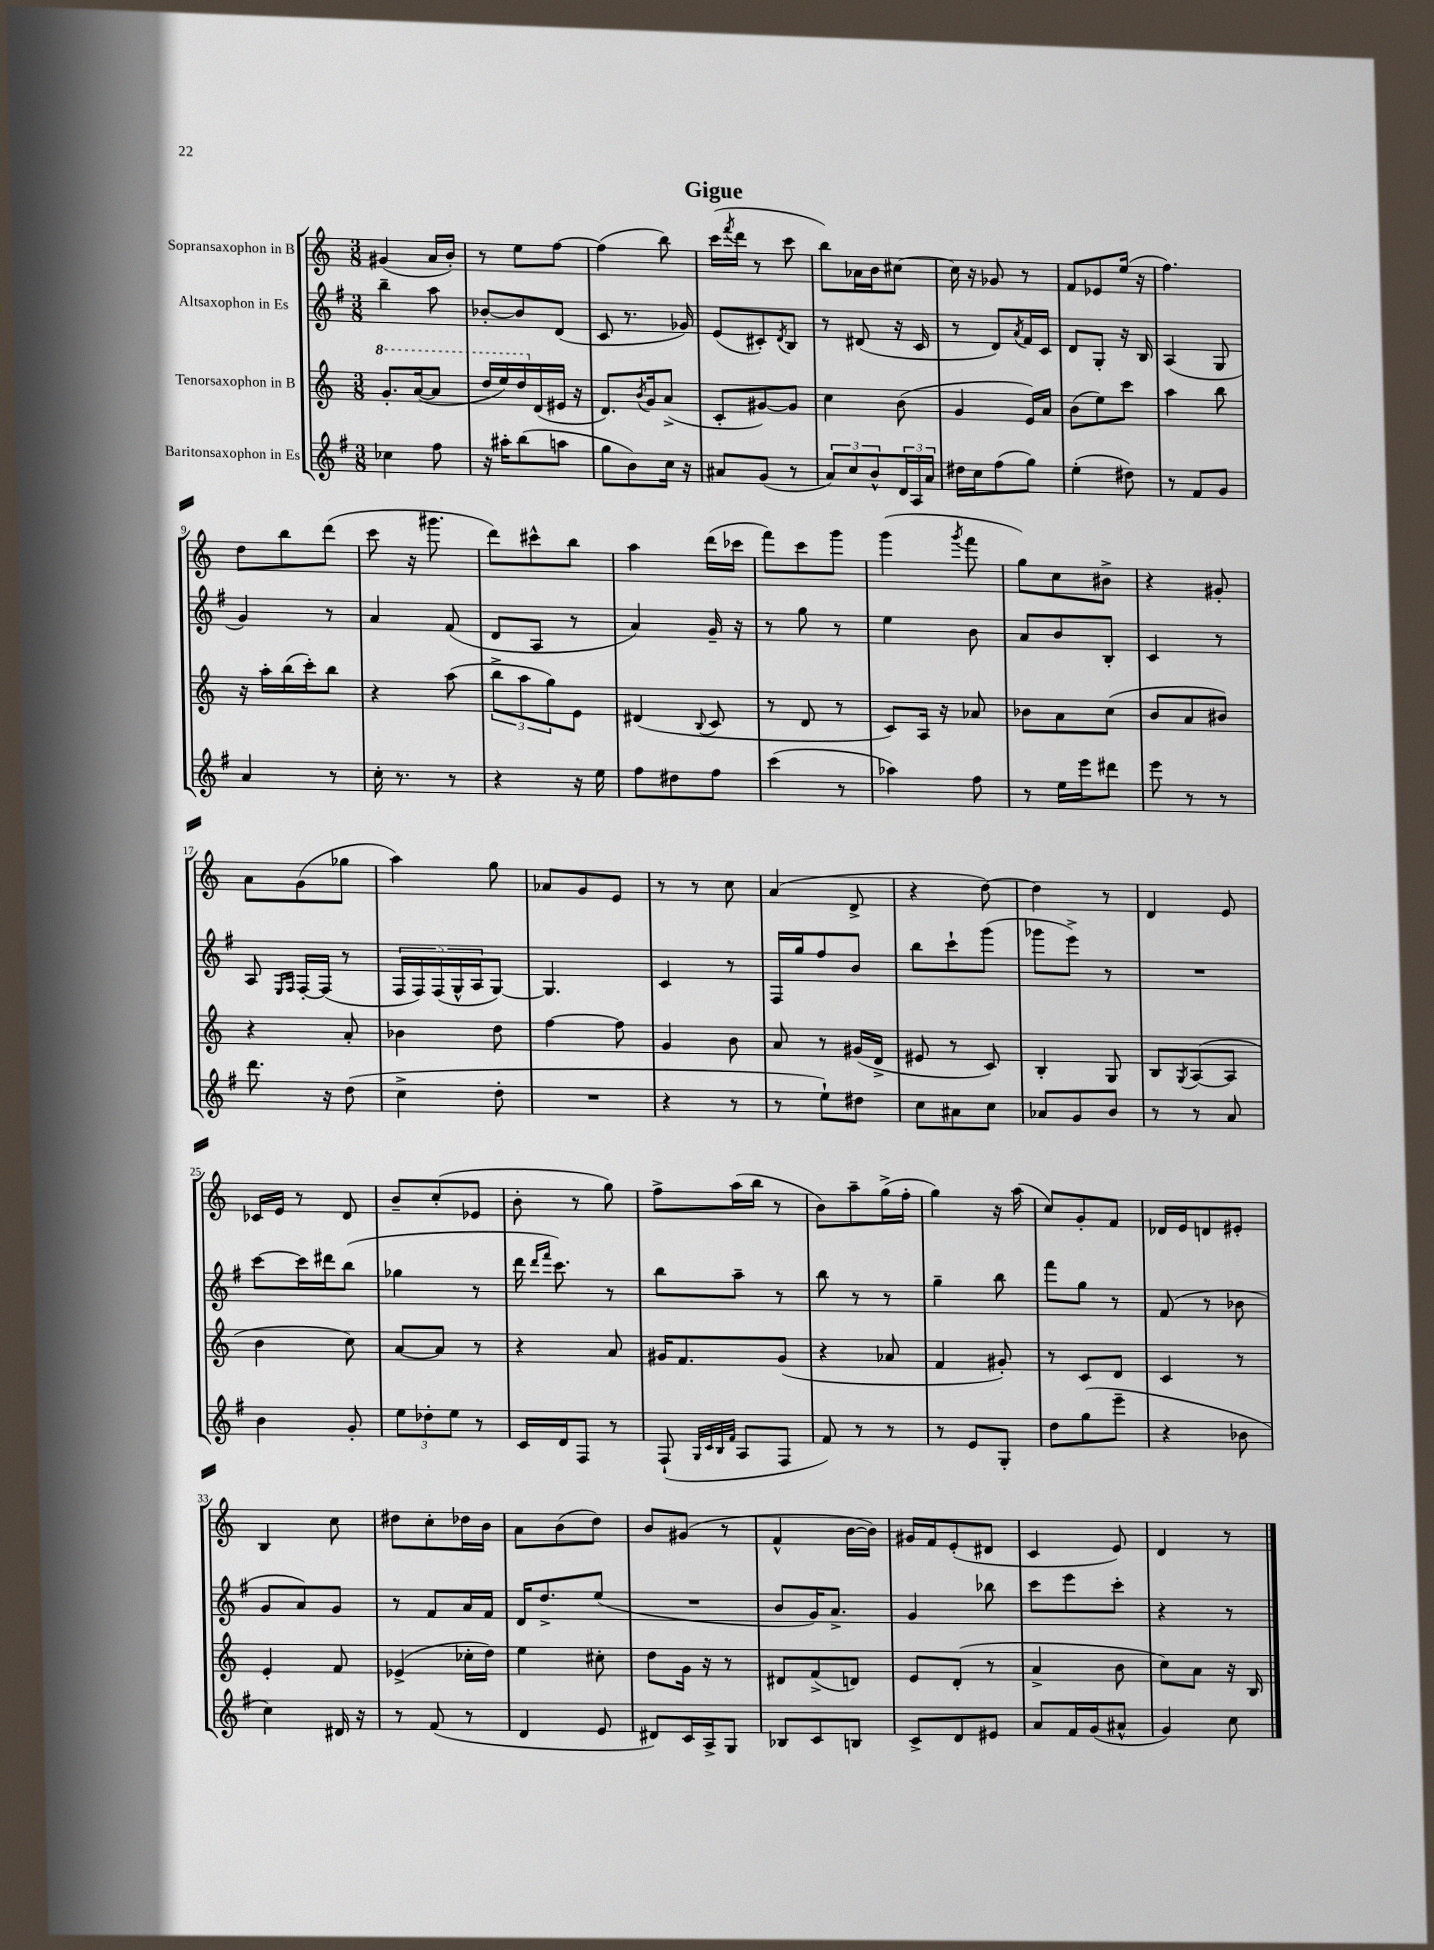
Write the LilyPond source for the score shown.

\header { title = "Gigue" }
<<
\new StaffGroup <<
\new Staff = "s0" \with { instrumentName = "Sopransaxophon in B" } {
    \clef treble \key c \major \numericTimeSignature \time 3/8
    gis'4( a'16 b'16-.) |
    r8 e''8 f''8~ |
    f''4( b''8) |
    c'''16( \acciaccatura { f'''8 } d'''16 r8 c'''8 |
    b''8) aes'16 b'16 cis''8~ |
    cis''16 r16 ges'8 r8 |
    f'8 ees'8 e''16( r16 |
    f''4.) |
    d''8 b''8 d'''8( |
    c'''8 r16 gis'''8. |
    d'''8) cis'''8-^ b''8 |
    a''4 d'''16( ces'''16 |
    f'''8) c'''8 g'''8 |
    g'''4( \acciaccatura { g'''8 } f'''8 |
    g''8) c''8 bis'8-> |
    r4 gis'8-. |
    a'8 g'8( ges''8 |
    a''4) g''8 |
    aes'8 g'8 e'8 |
    r8 r8 c''8 |
    a'4( d'8-> |
    r4 d''8~) |
    d''4 r8 |
    d'4 e'8 |
    ces'16 e'16 r8 d'8 |
    b'8-- c''8-.( ees'8 |
    b'8-. r8 g''8) |
    f''8-> a''16( b''16 r8 |
    b'8) a''8-- g''16->( f''16-. |
    g''4) r16 a''16( |
    c''8) g'8-. f'8 |
    des'16 e'16 d'8 eis'8-. |
    b4 c''8 |
    dis''8 c''8-. des''16 b'16 |
    a'8 b'8( d''8) |
    b'8 gis'8( r8 |
    f'4-^ b'16~ b'16) |
    gis'16 f'16 e'8-.( dis'8 |
    c'4 e'8) |
    d'4 r8 \bar "|." |
}
\new Staff = "s1" \with { instrumentName = "Altsaxophon in Es" } {
    \clef treble \key g \major \numericTimeSignature \time 3/8
    b''4-- a''8 |
    bes'8~-. bes'8 d'8( |
    c'8 r8. ges'16) |
    e'8( cis'8-.) \acciaccatura { d'8 } b8 |
    r8 dis'8( r16 c'16 |
    r8 d'8) \acciaccatura { a'8 } fis'16 c'16 |
    d'8 g8-. r16 b16 |
    a4( g8 |
    g'4) r8 |
    a'4 fis'8( |
    d'8 a8 r8 |
    a'4) g'16-- r16 |
    r8 g''8 r8 |
    e''4 b'8 |
    a'8 b'8 b8-. |
    c'4 r8 |
    a8 \grace { e16 fis16 } fis16~-. fis16( r8 |
    \tuplet 5/4 { fis16 fis16) fis16( g16-^ a16 } g8~) |
    g4. |
    c'4 r8 |
    fis16 g''16 fis''8 b'8 |
    b''8 c'''8-! g'''8( |
    ges'''8 e'''8->) r8 |
    R4. |
    c'''8~ c'''16 dis'''16 b''8( |
    ges''4 r8 |
    d'''16 \grace { d'''16 fis'''16 } c'''8.) r8 |
    b''8 a''8-- r8 |
    b''8 r8 r8 |
    g''4-- b''8 |
    fis'''8 g''8 r8 |
    fis'8( r8 bes'8 |
    g'8 a'8) g'8 |
    r8 fis'8 a'16 fis'16 |
    d'16 d''8.-> e''8( |
    R4. |
    b'8 g'16) a'8.-> |
    g'4 bes''8 |
    c'''8 e'''8 c'''8-. |
    r4 r8 \bar "|." |
}
\new Staff = "s2" \with { instrumentName = "Tenorsaxophon in B" } {
    \clef treble \key c \major \numericTimeSignature \time 3/8
    \ottava #1 g''8.-. a''16~( a''8 |
    d'''16 e'''16) d'''16 \ottava #0 d'16( eis'16 r16 |
    d'8.) \acciaccatura { b'8 } g'16 a'8->( |
    c'8-. gis'8~) gis'8 |
    c''4 b'8( |
    g'4 e'16) a'16 |
    b'8( e''8) c'''8 |
    a''4 b''8 |
    r16 a''16-. b''16( c'''16-.) b''8 |
    r4 a''8( |
    \tuplet 3/2 { b''8-> a''8 g''8) } e'8 |
    dis'4( \appoggiatura { b8 } c'8 |
    r8 d'8 r8 |
    c'8) a16 r16 aes'8 |
    bes'8 a'8 c''8( |
    b'8 a'8 bis'8) |
    r4 a'8-. |
    bes'4 d''8 |
    f''4~ f''8 |
    g'4 b'8 |
    a'8 r8 gis'16( d'16-> |
    eis'8 r8 c'8) |
    b4-. g8 |
    b8 \acciaccatura { g8 } a8~( a8 |
    b'4 c''8) |
    a'8~ a'8 r8 |
    r4 a'8 |
    gis'16 f'8. gis'8( |
    r4 aes'8 |
    f'4 gis'8-.) |
    r8 c'8 d'8 |
    c'4 r8 |
    e'4-. f'8 |
    ees'4->( ces''16-. d''16) |
    e''4 cis''8-. |
    d''8 g'16 r16 r8 |
    dis'8 f'8->( d'8) |
    e'8 d'8-.( r8 |
    a'4-> b'8 |
    c''8) a'8 r16 b16 \bar "|." |
}
\new Staff = "s3" \with { instrumentName = "Baritonsaxophon in Es" } {
    \clef treble \key g \major \numericTimeSignature \time 3/8
    ces''4 fis''8 |
    r16 ais''16-. b''8( a''8 |
    g''8 b'8) c''16 r16 |
    ais'8 g'8( r8 |
    \tuplet 3/2 { a'8) c''8 b'8-^ } \tuplet 3/2 { d'16 a16 a'16 } |
    dis''16 c''16 fis''8( g''8) |
    e''4-.( dis''8) |
    r8 fis'8 g'8 |
    a'4 r8 |
    c''16-. r8. r8 |
    r4 r16 e''16 |
    fis''8 dis''8 fis''8 |
    c'''4( r8 |
    aes''4) fis''8 |
    r8 e''16 e'''16 dis'''8 |
    e'''8 r8 r8 |
    d'''8. r16 d''8( |
    c''4-> d''8-. |
    R4. |
    r4 r8 |
    r8 e''8-!) dis''8 |
    c''8 ais'8 c''8 |
    aes'8 g'8 b'8 |
    r8 r8 a'8 |
    b'4 g'8-. |
    \tuplet 3/2 { e''8 des''8-. e''8 } r8 |
    c'16 d'16 fis8 r8 |
    fis8-!( \grace { g32 c'32 b32 fis'32 } a8 fis8 |
    fis'8) r8 r8 |
    r8 e'8 g8-. |
    d''8 g''8( e'''8-- |
    r4 bes'8 |
    c''4) dis'16 r16 |
    r8 fis'8( r8 |
    d'4 e'8 |
    dis'8) c'16 a16-> g8 |
    bes8 c'8 b8 |
    c'8-> d'8 eis'8 |
    a'8 fis'16 g'16( ais'8-^ |
    g'4) c''8 \bar "|." |
}
>>
>>
